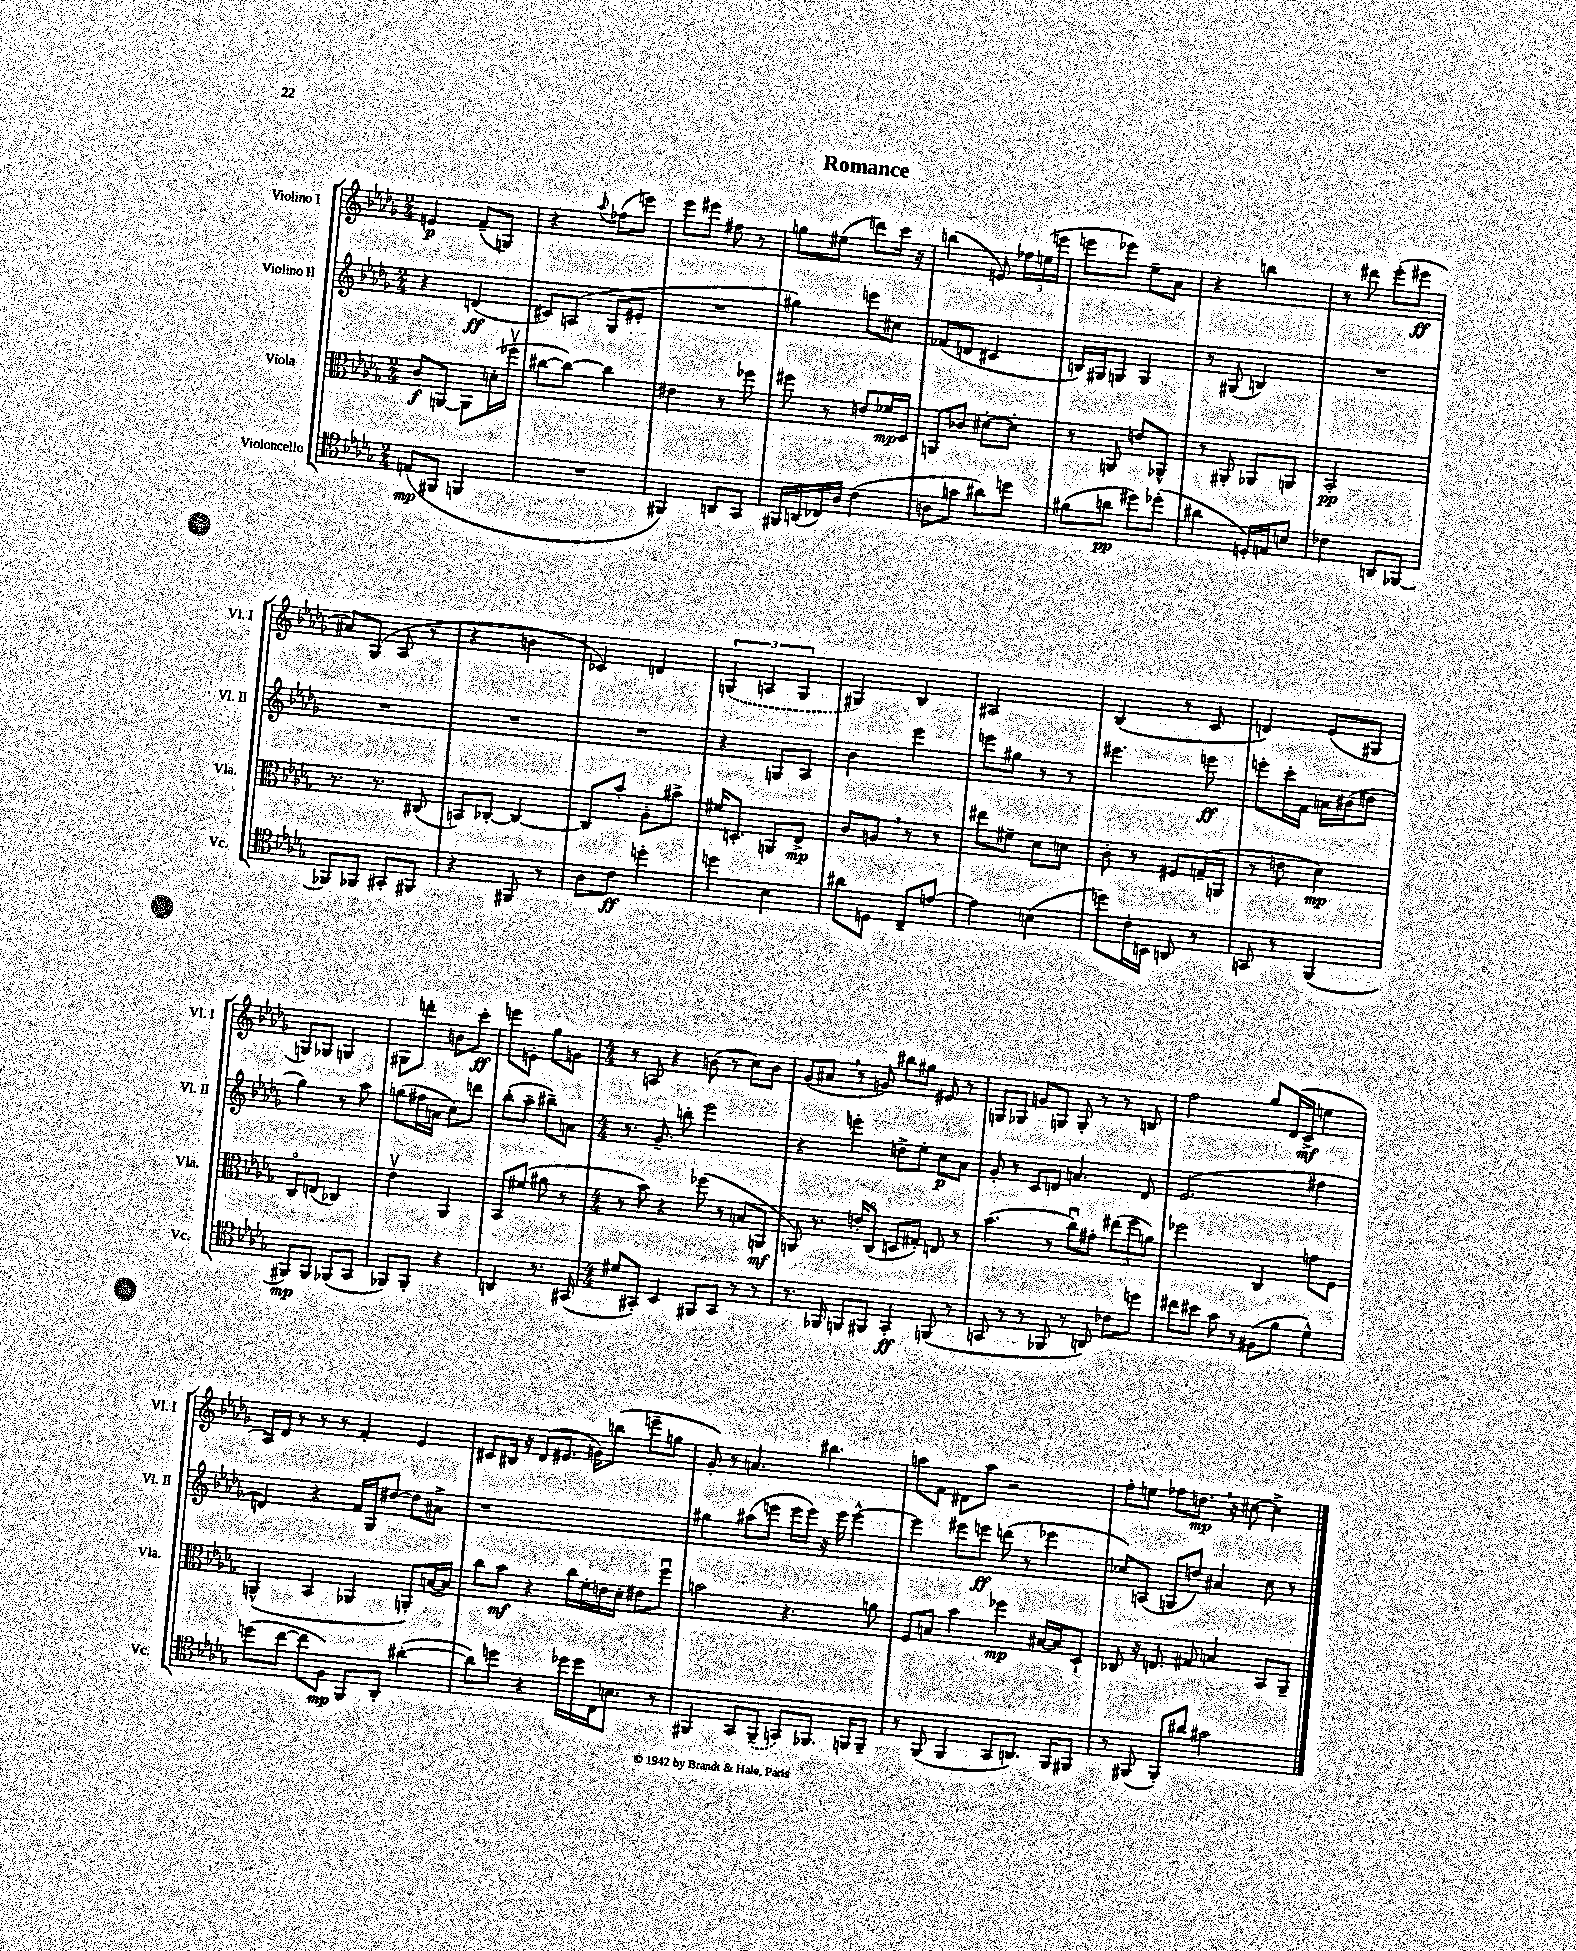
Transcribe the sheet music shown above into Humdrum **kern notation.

**kern	**kern	**kern	**kern
*staff4	*staff3	*staff2	*staff1
*clefC4	*clefC3	*clefG2	*clefG2
*k[b-e-a-d-g-]	*k[b-e-a-d-g-]	*k[b-e-a-d-g-]	*k[b-e-a-d-g-]
*M2/4	*M2/4	*M2/4	*M2/4
(8E	8c	4r	4e
8FF#	[8AA	.	.
4FF	8AA]	(4d	(8f~
.	(16d'	.	8G)
.	16ff-v	.	.
=	=	=	=
2r	[8cc#	8c#)	4r
.	8cc#_)	(8A	.
.	.	.	8qqaa-
.	4cc#]	8G-	(8ff-
.	.	8e#'	8eee)
=	=	=	=
4FF#)	4e#	2r	8eee-
.	.	.	8eee#
8AA	8r	.	8ff#
8GG-	8ff-	.	8r
=	=	=	=
16FF#	8ff#	4gg#)	8gg
(16AA	.	.	.
16C-)	8r	.	(8ee#
16A-	.	.	.
(4c	8e	8eee	8ddd)
.	16f-	8cc#	16ccc
.	16D-	.	16r
=	=	=	=
8A	8AA	(8f-	(4bb
8g	8c-	8d	.
8a#)	[8d#'	4c#	8e)
8dd	8d#']	.	24ff-
.	.	.	(24ee
.	.	.	24eee
=	=	=	=
(8f#	8r	16B)	8eee
.	.	16G#	.
8a	8AA	8G	8eee-)
8dd#)	8e	4G	8ee-~
(8dd-'	8AA-^^	.	8a-
=	=	=	=
4a#	8r	8r	4r
.	8AA#'	(8G#	.
16D')	8AA-	4B)	4bb
16E	.	.	.
8B	8AA	.	.
=	=	=	=
4c-	2BB-'	2r	8r
.	.	.	8ddd#
8AA	.	.	(8eee-'
[8FF-	.	.	8eee#
=	=	=	=
8FF-]	8.r	2r	8a#)
8FF-	.	.	(8G-
.	8.r	.	.
8GG#'	.	.	8A-
8FF#	(8C#	.	8r
=	=	=	=
4r	8BB)	2r	4r
.	[8C-'	.	.
8FF#	4C-_	.	4b
8r	.	.	.
=	=	=	=
8A-	8C-]	2r	4c-)
8c	8b-'	.	.
4dd'	8A-'	.	4d
.	8b#^	.	.
=	=	=	=
4dd	16f#	4r	(6G
.	8.D'	.	.
.	.	.	6A
4B-	8AA	8G	.
.	.	.	6G
.	8E-^	8A-	.
=	=	=	=
8a#	8c	4b-	4G#)
8D	8A	.	.
8C~	8r	4eee-	4B-
[8e	8r	.	.
=	=	=	=
4e]	8ee#	8eee	2A#
.	8f#~	8gg#	.
(4B	8d-	8r	.
.	8d	8r	.
=	=	=	=
8dd)	8c'	4.eee#	(4B-
16c'	8r	.	.
16BB	.	.	.
8AA	8F#	.	8r
8r	(16G~	8eee	8c
.	16AA	.	.
=	=	=	=
8GG	8r	8eee'	4d)
8r	8e	16ccc'	.
.	.	16f	.
(4FF	4d-)	16a	(8e-
.	.	(16b#	.
.	.	8dd	8G#
=	=	=	=
8FF#)	8Co	4gg-)	8G)
8FF#	(8E	.	8G-
(8FF-	4C-)	8r	4G
8GG-	.	8aa-	.
=	=	=	=
8FF-)	4e-v	(8gg	8G#
8FF-'	.	16ff#	8ddd'
.	.	16a	.
4r	4AA-	8cc)	8b
.	.	8ddd	8ccc'
=	=	=	=
4AA	8BB-	(8bb-'	8eee
.	(8f#	8aa-~	8e'
8.r	8a#	8bb#~)	8gg-
.	8r	8a	8g
(16GG#	.	.	.
=	=	=	=
*M4/4	*M4/4	*M4/4	*M4/4
8d#	8r	8.r	8r
8GG#')	8b-)	.	8A
.	.	8.g-~	.
4BB-	4r	.	4r
.	.	8bb'	.
8FF#	(8ff-	2eee-	(8b
8GG#	8r	.	8r
8r	8B	.	8cc)
8r	8AA	.	8b
=	=	=	=
8.r	8AA)	4r	(8g-
.	8.r	.	8a#
16FF-	.	.	.
8FF	.	4eee'	8r
.	16e'	.	.
8FF#	(8Co	.	8g)
4GG-'	8D	8dd^	8bb#
.	8G#')	8ee-'	8gg#
(8FF	8E	8cc	8e#
8r	8r	8a-	8r
=	=	=	=
8GG	(4.b-	8g-'	8G
8r	.	8r	8G-
8r	.	8c	8g
8FF-	8r	8d	8G
8r	8ccu)	4.a	8G'
8AA)	8g#'	.	8r
8c-	(12ee#	.	8r
.	12ff	.	.
8dd	.	8d	8B
.	12a)	.	.
=	=	=	=
8cc#	2ff-	(2.e-	2ff
8b#	.	.	.
8g-	.	.	.
8r	.	.	.
(8F#	4C	.	8gg-
8f	.	.	(16d-
.	.	.	16c^
4d-^^)	8g	4ff#	4ee
.	8F	.	.
=	=	=	=
(8dd	(4AA^^	4d)	16A-)
.	.	.	16d-
[8cc	.	.	8r
8cc]	4BB-	4r	8r
8F)	.	.	8r
8FF	4AA-	16f	4f'
.	.	16G-	.
8AA-'	.	[8dd#	.
([4a#'	8AA')	8dd#]	4e-
.	([16B	8a#^	.
.	16B])	.	.
=	=	=	=
8a#])	8cc	1r	8c#
8dd	8b-	.	16B#
.	.	.	16r
4r	4r	.	(8d-
.	.	.	8.e#
16dd-	16cc	.	.
16dd-	16f'	.	16g)
16C	16e	.	(8bb
8.B	16d-'	.	.
.	8e#	.	8eee~
8r	8ffu	.	8gg
=	=	=	=
4FF#	2b	4gg#	8g-')
.	.	.	8r
8GG-	.	(8aa#	4.a
(8FF#~	.	8eee	.
8GG)	4.r	16eee	.
.	.	16eee)	.
8.FF-	.	16r	4.bb#
.	.	16eee	.
.	.	[4eee^^	.
16FF	.	.	.
8FF~	8a	.	.
=	=	=	=
8r	8F	4eee]	8aa
(8FF	8B	.	8f
4FF	4b-	8eee#	8d#
.	.	8eee	8aa
8GG-	4ff-	(8ddd	2r
8.AA)	.	8r	.
.	[16B#	4eee-	.
16FF	16B#]	.	.
8FF#	8D-`	.	.
=	=	=	=
8r	8C-	8cc-)	8ff'
(8FF#	16r	(8A	8ee
.	8.E	.	.
8FF#')	.	8G	8ff-
8a#	8G#	8dd)	8.dd
2g#	4B	4a#	.
.	.	.	16r
.	.	.	[8cc#
.	8BB-	8cc-	4cc#^]
.	8AA-~	8r	.
==	==	==	==
*-	*-	*-	*-
